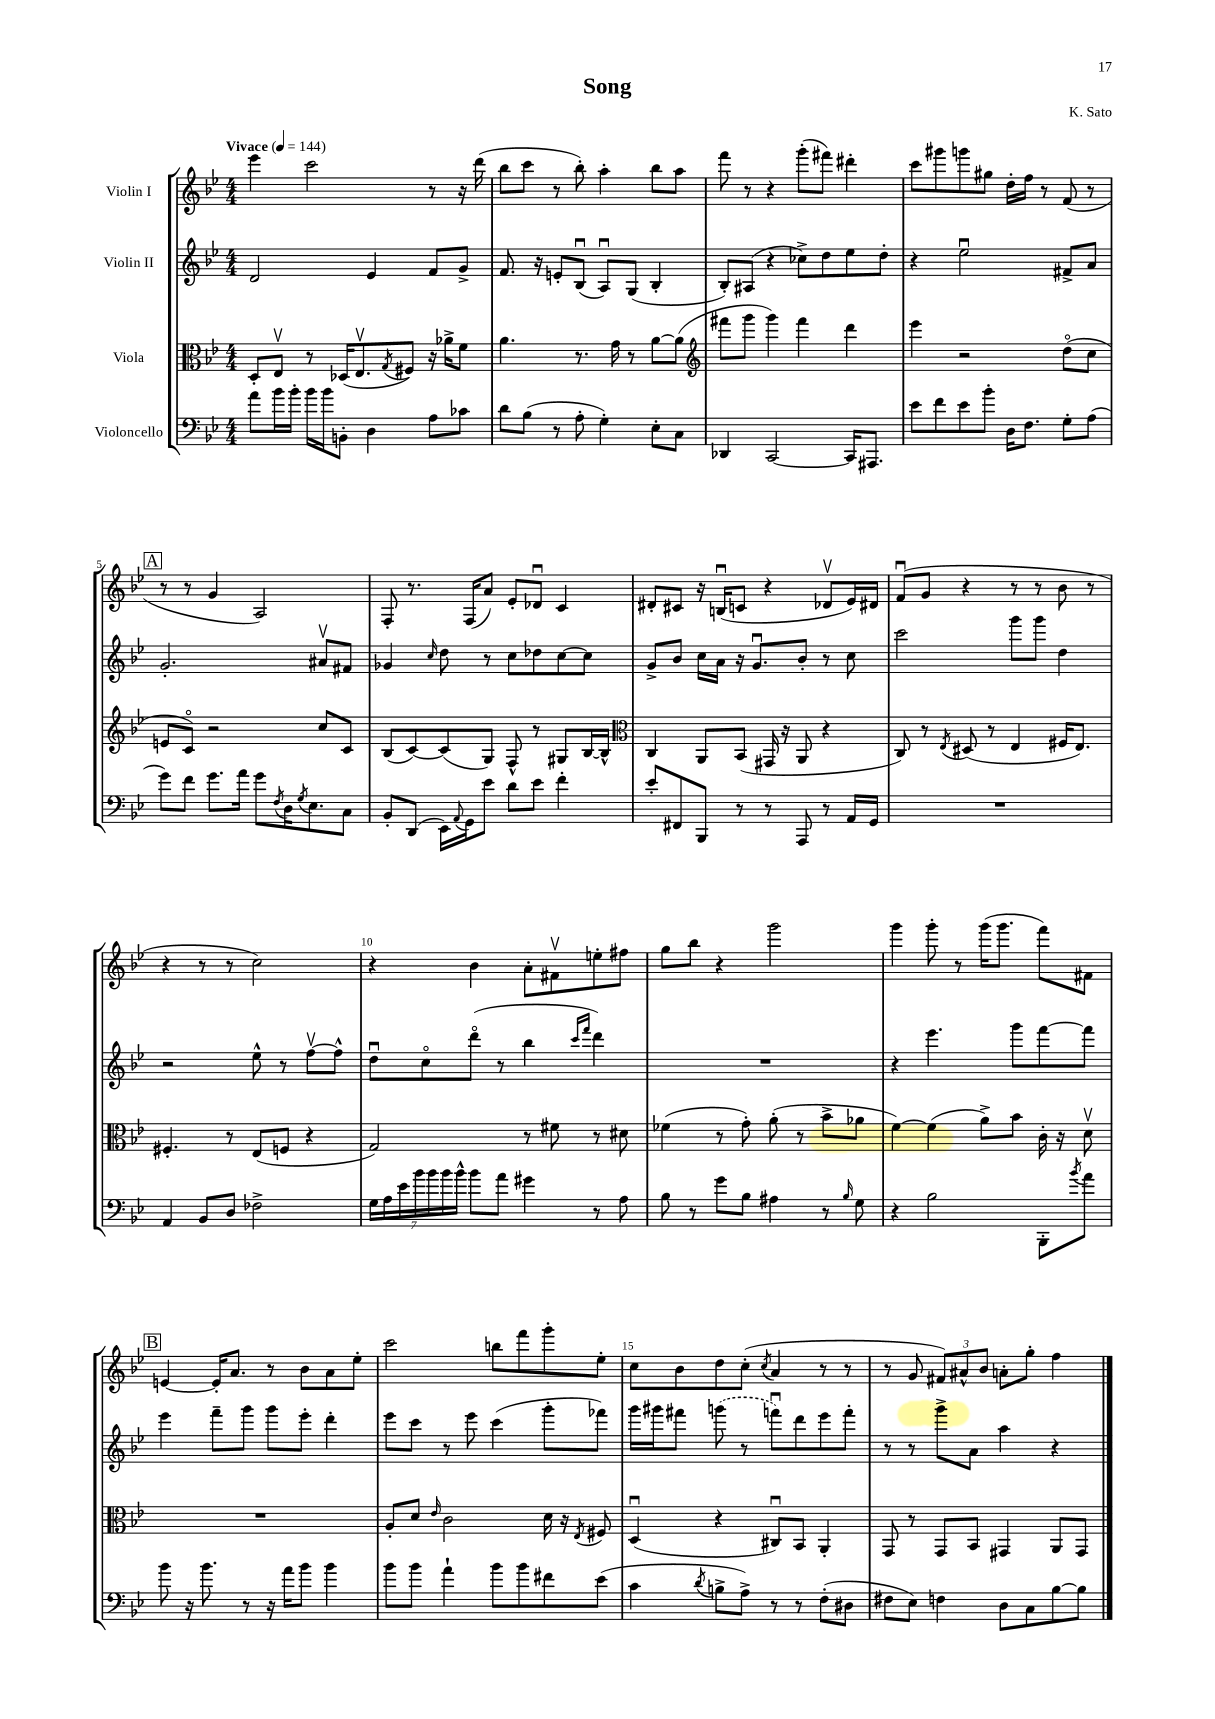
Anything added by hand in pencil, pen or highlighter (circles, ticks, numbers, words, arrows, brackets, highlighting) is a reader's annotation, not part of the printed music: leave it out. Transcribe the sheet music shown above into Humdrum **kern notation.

**kern	**kern	**kern	**kern
*staff4	*staff3	*staff2	*staff1
*clefF4	*clefC3	*clefG2	*clefG2
*k[b-e-]	*k[b-e-]	*k[b-e-]	*k[b-e-]
*M4/4	*M4/4	*M4/4	*M4/4
*MM144	*MM144	*MM144	*MM144
8a	8D'	2d	4eee-
16b-	8E-v	.	.
16b-'	.	.	.
16b-	8r	.	2ccc
16b-	.	.	.
8BB'	(16D-	.	.
.	8.E-v	.	.
4D	.	4e-	.
.	8qG	.	.
.	8F#)	.	.
8A	16r	8f	8r
.	16a-^	.	.
8c-	8f	8g^	16r
.	.	.	(16ddd
=	=	=	=
8d	4.a	8.f	8bb-
(8B-	.	.	8ccc
.	.	16r	.
8r	.	8e'	8r
8A'	8.r	(8B-u	8bb-')
4G')	.	8Au)	4aa'
.	16g	.	.
.	8r	(8G	.
8E-'	[8a	4B-'	8bb-
8C	(8a]	.	8aa
=	=	=	=
*	*clefG2	*	*
4DD-	8fff#	8B-')	8fff
.	8ggg	(8A#	8r
[2CC	4ggg)	4r	4r
.	4fff#	8cc-^)	(8ggg'
.	.	8dd	8fff#)
16CC]	4ddd	8ee-	4ddd#'
8.AAA#	.	.	.
.	.	8dd'	.
=	=	=	=
8e-	4eee-	4r	8ccc
8f	.	.	8ggg#
8e-	2r	2ee-u	8ggg
8b-'	.	.	8gg#
16D	.	.	16dd'
8.F	.	.	16ff
.	.	.	8r
8G'	(8ddo	8f#^	(8f
(8A	8cc	8a	8r
=	=	=	=
8g)	8e	2.g'	8r
8f	8co)	.	8r
8.g	2r	.	4g
16a	.	.	.
8g	.	.	2A)
8qF	.	.	.
16D	.	.	.
8qG	.	.	.
8.E-	.	.	.
.	8cc	8a#v	.
8C	8c	8f#	.
=	=	=	=
8BB-'	(8B-	4g-	8F'
(8DD	[8c)	.	8.r
.	.	16qqcc	.
16EE-)	(8c]	8dd	.
8qqAA	.	.	.
16GG	.	.	(16F
8e-	8G)	8r	8a)
8d	8F^^	8cc	8e-'
8e-	8r	8dd-	8d-u
4f'	8G#	[8cc	4c
.	[16B-	8cc]	.
.	16B-^^]	.	.
=	=	=	=
*	*clefC3	*	*
8e-'	4C	8g^	8d#'
8FF#	.	8b-	8c#
8BBB-	8AA	16cc	16r
.	.	16a	(16Bu
8r	(8BB-	16r	8c
.	.	8.gu	.
8r	16GG#	.	4r
.	16r	.	.
8AAA	8AA	8b-'	.
8r	4r	8r	8d-v
16AA	.	8cc	16e-)
16GG	.	.	16d#
=	=	=	=
1r	8C)	2ccc	(8fu
.	8r	.	8g
.	8qE-	.	.
.	(8D#	.	4r
.	8r	.	.
.	4E-	8ggg	8r
.	.	8ggg	8r
.	16F#	4dd	8b-
.	8.E-)	.	.
.	.	.	8r
=	=	=	=
4AA	4.F#'	2r	4r
8BB-	.	.	8r
8D	8r	.	8r
2F-^	(8E-	8ee-^^	2cc)
.	8F	8r	.
.	4r	[8ffv	.
.	.	8ff^^]	.
=	=	=	=
28G	2G)	8ddu	4r
28A	.	.	.
28e-	.	.	.
28b-	.	.	.
.	.	8cco	.
28b-	.	.	.
28b-	.	.	.
28b-^^	.	.	.
8b-	.	(8dddo	4b-
8a	.	8r	.
4g#	8r	4bb-	8a'
.	8f#	.	8f#v
.	.	16qqccc	.
.	.	16qqfff	.
8r	8r	4ddd)	8ee'
8A	8d#	.	8ff#
=	=	=	=
8B-	(4f-	1r	8gg
8r	.	.	8bb-
8g	8r	.	4r
8B-	8g')	.	.
4A#	(8a'	.	2ggg
.	8r	.	.
8r	8b-^	.	.
16qqB-	.	.	.
8G	8a-	.	.
=	=	=	=
4r	[4f)	4r	4ggg
2B-	(4f]	4.eee-	8ggg'
.	.	.	8r
.	8a^)	.	(16ggg
.	.	.	8.ggg
.	8b-	8ggg	.
8BBB-'	16c'	[8fff	8fff)
.	16r	.	.
8qb-	.	.	.
8a	8dv	8fff]	8f#
=	=	=	=
8b-	1r	4eee-	[4e
16r	.	.	.
8.b-	.	.	.
.	.	8fff~	16e']
.	.	.	8.a
8r	.	8ggg	.
16r	.	8ggg	8r
16a	.	.	.
8b-	.	8eee-'	8b-
4b-	.	4ddd'	8a
.	.	.	8ee-'
=	=	=	=
8b-	8A'	8eee-	2ccc
8b-	8d	8ccc	.
.	16qqe-	.	.
4a`	2c	8r	.
.	.	8eee-	.
8b-	.	(4ccc	8bb
8b-	.	.	8fff
8f#	16d	8ggg'	8ggg'
.	16r	.	.
.	8qE-	.	.
(8e-	8F#	8fff-)	8ee-'
=	=	=	=
4c	(4Du	16ggg	8cc
.	.	16ggg#	.
.	.	8fff#	8b-
8qd	.	.	.
8B^	4r	(8ggg	8dd
8A^)	.	8r	(8cc'
.	.	.	8qcc
8r	8C#u)	8fffu)	4a
8r	8BB-	8ddd	.
(8F'	4AA'	8eee-	8r
8D#	.	8fff'	8r
=	=	=	=
8F#	8GG	8r	8r
8E-)	8r	8r	8g
4F	8GG	8ggg^	12f#)
.	.	.	12a#^^
.	8BB-	8a	.
.	.	.	12b-
8D	4GG#	4aa	8a'
8C	.	.	8gg'
[8B-	8AA	4r	4ff
8B-]	8GG#	.	.
==	==	==	==
*-	*-	*-	*-
